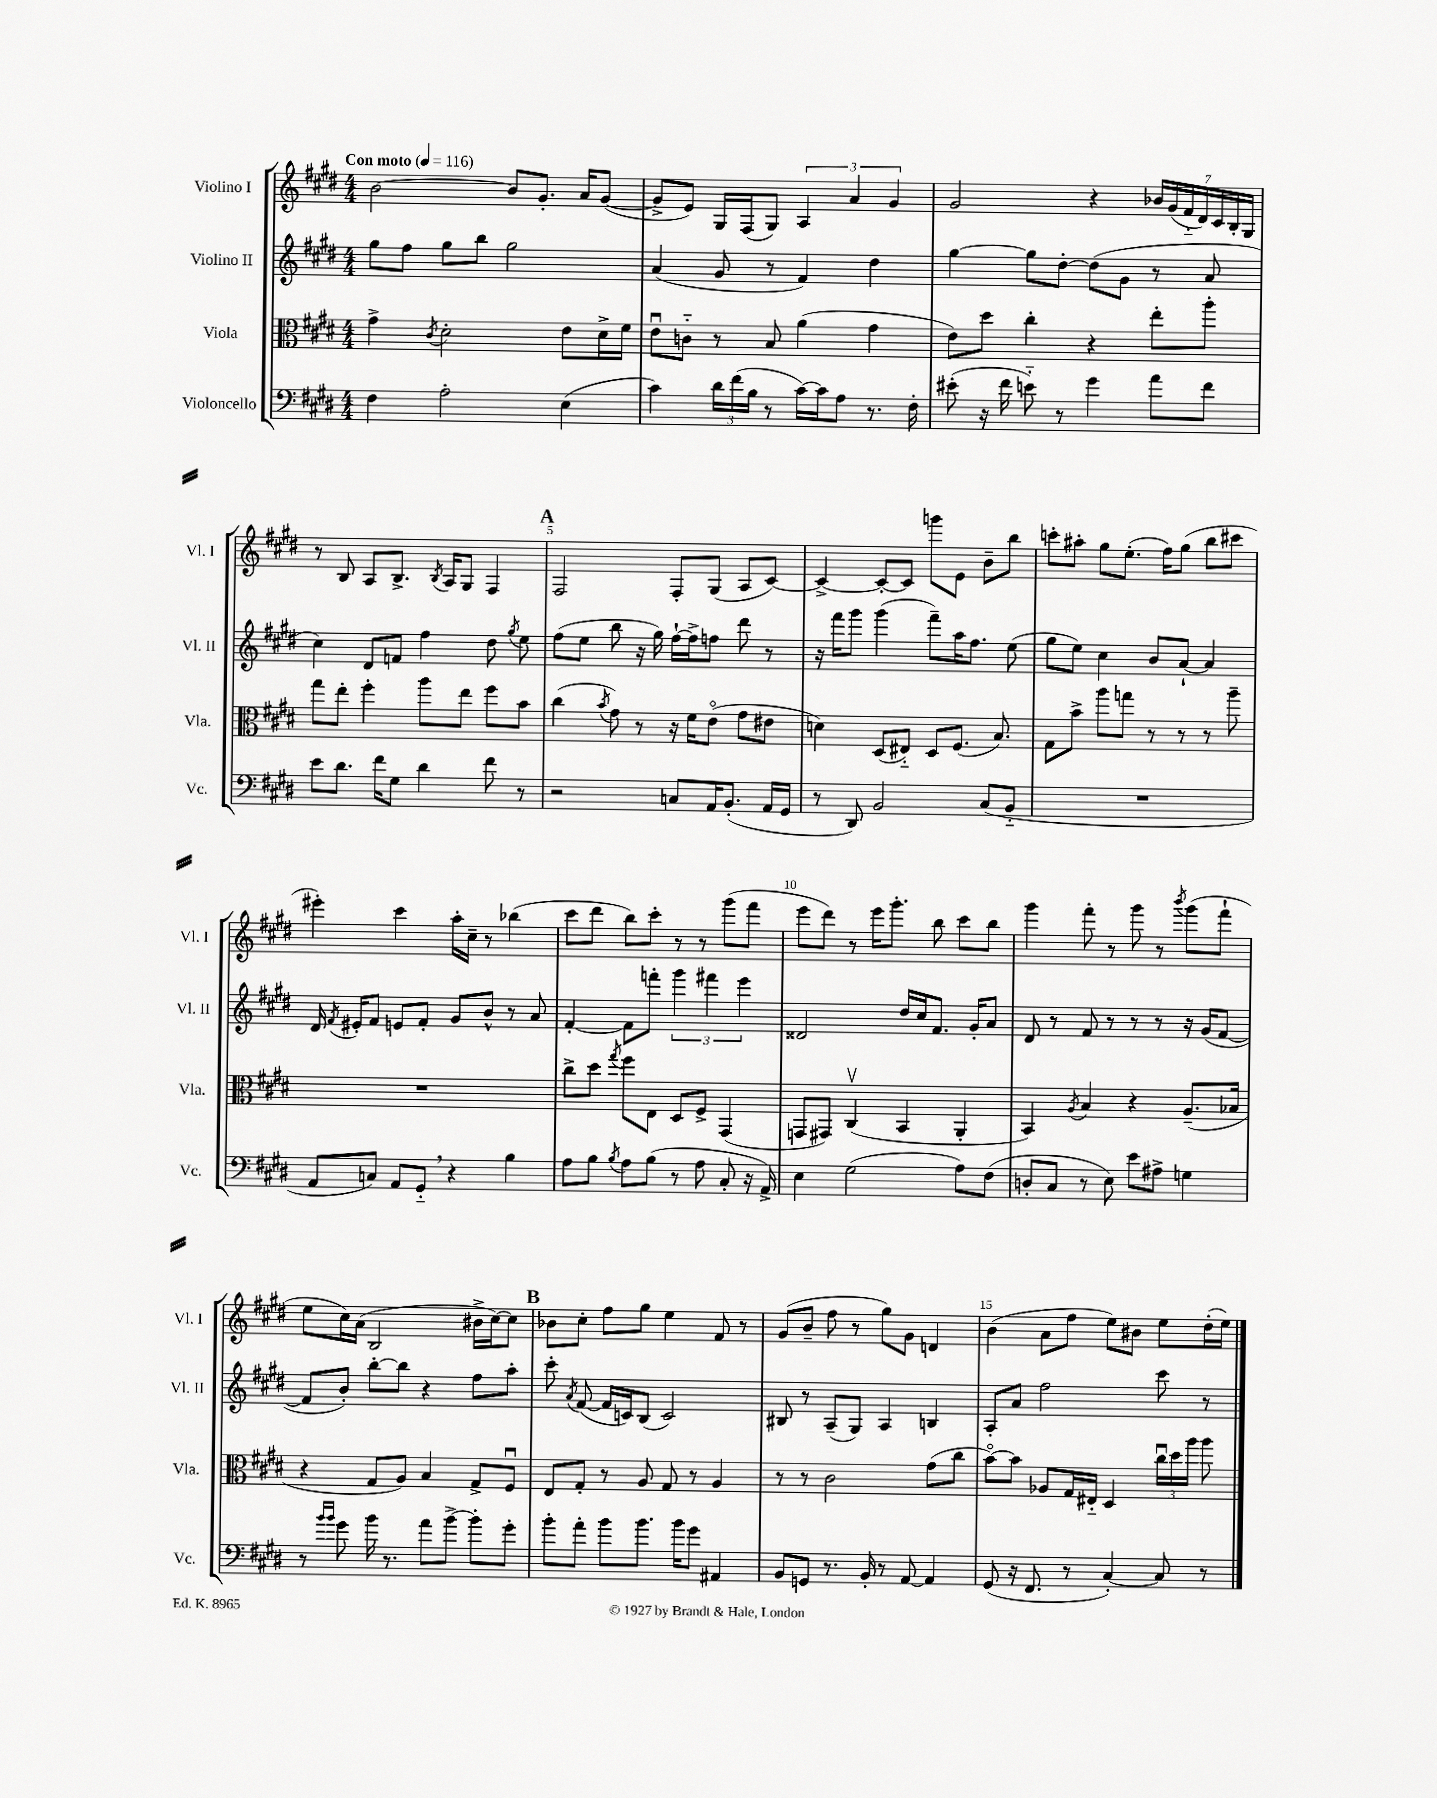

**kern	**kern	**kern	**kern
*part4	*part3	*part2	*part1
*staff4	*staff3	*staff2	*staff1
*I"Violoncello	*I"Viola	*I"Violino II	*I"Violino I
*I'Vc.	*I'Vla.	*I'Vl. II	*I'Vl. I
*clefF4	*clefC3	*clefG2	*clefG2
*k[f#c#g#d#]	*k[f#c#g#d#]	*k[f#c#g#d#]	*k[f#c#g#d#]
*M4/4	*M4/4	*M4/4	*M4/4
*MM116	*MM116	*MM116	*MM116
=1	=1	=1	=1
!	!	!	!LO:TX:a:B:t=Con moto
4F#\	4g#^\	8gg#\L	[2b\
.	.	8ff#\J	.
.	8qc#/	.	.
2A'\	2d#'\	8gg#\L	.
.	.	8bb\J	.
.	.	2gg#\	8b/L]
.	.	.	8.g#'/J
(4E\	8e\L	.	.
.	.	.	16a/KL
.	16d#^\L	.	([8g#/J
.	16f#\JJ	.	.
=2	=2	=2	=2
4c#\)	8eu\L	(4a/	8g#^/L]
.	8cn\J	.	8e/J)
24d#\LL	8r	8g#/	16G#/LL
(24f#\	.	.	.
.	.	.	(16F#/J
24B\JJ	.	.	.
8r	8B/	8r	8G#/J)
[16c#\LL)	(4a\	4f#/)	6A/
16c#\J]	.	.	.
8A\J	.	.	.
.	.	.	6a/
8.r	4g#\	4dd#\	.
.	.	.	6g#/
16F#'\	.	.	.
=3	=3	=3	=3
(8e#X'\	8e\L)	[4gg#\	2g#/
16r	8dd#\J	.	.
16f#\	.	.	.
8en\)	4cc#'\	8gg#\L]	.
8r	.	[8dd#'\J	.
4g#\	4r	(8dd#\L]	4r
.	.	8g#\J	.
8a\L	8ee'\L	8r	28b-X/LL
.	.	.	(28g#/
.	.	.	28f#/
.	.	.	28d#/)
8f#\J	8aa'\J	8a/	.
.	.	.	28c#/
.	.	.	28B'/
.	.	.	28G#/JJ
!!LO:LB:g=z
=4	=4	=4	=4
8e\L	8gg#\L	4cc#\)	8r
8.d#\J	8ee'\J	.	8B/
.	4ff#'\	8d#/L	8A/L
16f#\KL	.	.	.
8G#\J	.	8fn/J	8.B^/J
4d#\	8aa\L	4ff#\	.
.	.	.	8qB/
.	.	.	16A/KL
.	8ee\J	.	8G#/J
8f#\	8ff#\L	8dd#\	4F#/
.	.	8qgg#/	.
8r	8b\J	8ee\	.
!!LO:REH:place=s1:t=A
=5	=5	=5	=5
2r	(4cc#\	(8ff#\L	2F#/
.	.	8ee\J	.
.	8qb/	.	.
.	8g#\)	8bb\	.
.	8r	16r	.
.	.	16gg#\)	.
8Cn/L	16r	[16ff#`\LL	8F#'/L
.	16f#\KL	16ff#^\J]	.
16AA/K	(8e\J	8ffn\J	(8G#/J
(8.BB'/J	.	.	.
.	8g#\L	8ddd#\	8A/L
16AA/LL	8e#X\J	8r	[8c#/J)
16GG#/JJ	.	.	.
=6	=6	=6	=6
8r	4dn\)	16r	4c#^/_
.	.	16fff#\KL	.
8DD#/)	.	8ggg#\J	.
2BB/	(8D#/L	(4ggg#\	8c#'/L_
.	8E#X/J)	.	8c#/J]
.	8D#/L	8fff#~\L)	8gggn\L
.	(8.F#/J	16aa\K	8e\J
.	.	8.ff#\J	.
(8C#/L	.	.	8b~\L
.	8.B/)	.	.
8BB/J	.	(8ee\	8bb\J
=7	=7	=7	=7
1r	8G#\L	8gg#\L	8cccn'\L
.	8b^\J	8ee\J)	8aa#X'\J
.	8aa\L	4cc#\	8gg#\L
.	8ggn\J	.	(8.ee'\J
.	8r	8b/L	.
.	.	.	16ff#\KL)
.	8r	[8a`/J	(8gg#\J
.	8r	4a/]	8bb\L
.	8aa~\	.	8ccc#X\J
!!LO:LB:g=z
=8	=8	=8	=8
8AA/L	1r	16d#/	4eee#X'\)
.	.	8qf#/	.
.	.	16e#X'/KL	.
8Cn/J)	.	8f#/J	.
8AA/L	.	8en/L	4ccc#\
8GG#,/J	.	8f#'/J	.
4r	.	8g#/L	16aa'\LL
.	.	.	16cc#~\JJ
.	.	8b^^/J	8r
4B\	.	8r	(4bb-X\
.	.	8a/	.
=9	=9	=9	=9
8A\L	8cc#^\L	[4f#'/	8ccc#\L
8B\J	8dd#\J	.	8ddd#\J
8qB/	8qgg#/	.	.
8A\L	8ff#\L	8f#\L]	8bb\L)
(8B\J	8E\J	8fffn'\J	8ccc#'\J
8r	8D#/L	6ggg#\	8r
8A\	8F#^/J	.	8r
.	.	6fff#X\	.
8C#'/	(4GG#/	.	(8ggg#\L
.	.	6eee\	.
16r	.	.	8fff#\J
16AA^/)	.	.	.
=10	=10	=10	=10
4E\	8GGn/L	2d##X/	8eee\L
.	8GG#X/J)	.	8ddd#\J)
(2G#\	(4C#v/	.	8r
.	.	.	16eee\KL
.	.	.	8.ggg#'\J
.	4BB/	16dd#/LL	.
.	.	16cc#/J	.
.	.	8.f#/J	8bb\
8A\L)	4AA'/	.	8ccc#\L
.	.	16g#'/KL	.
(8F#\J	.	8a/J	8bb\J
=11	=11	=11	=11
8Dn'/L	4BB/)	8d#/	4ggg#\
8C#/J	.	8r	.
.	8qA/	.	.
8r	4B/	8f#/	8fff#'\
8E\)	.	8r	8r
8e\L	4r	8r	8ggg#\
8A#X^\J	.	8r	8r
.	.	.	8qbbb/
4Gn\	(8.A~/L	16r	(8ggg#\L
.	.	(16g#/KL	.
.	.	[8f#/J	8fff#`\J
.	16B-X/Jk	.	.
!!LO:LB:g=z
=12	=12	=12	=12
8r	4r	8f#/L]	8ee\L
16qqb/LL	.	.	.
16qqb/JJ	.	.	.
8g#\	.	8b'/J)	16cc#\L)
.	.	.	(16a\JJ
16b\	8G#/L	[8bb'\L	2B/
8.r	.	.	.
.	8A/J)	8bb\J]	.
8a\L	4B/	4r	.
[8b^\J	.	.	.
8b'\L]	8G#^/L	8ff#\L	16b#X^\LL
.	.	.	[16cc#\J)
8g#'\J	8F#u/J	8aa'\J	8cc#\J]
!!LO:REH:place=s1:t=B
=13	=13	=13	=13
8b'\L	8E/L	8ccc#'\	8b-X\L
.	.	8qa/	.
8a'\J	8G#'/J	([8f#/	8cc#'\J
8b\L	8r	16f#/LL]	8ff#\L
.	.	16cn/J)	.
8.b\J	8A/	(8B/J	8gg#\J
.	8G#/	2c/)	4ee\
16b\KL	.	.	.
8g#\J	8r	.	.
4AA#X/	4A/	.	8f#/
.	.	.	8r
=14	=14	=14	=14
8BB/L	8r	8B#X/	(8g#/L
8GGn/J	8r	8r	8b~/J
8.r	2c#\	(8A~/L	8ff#\
.	.	8G#/J)	8r
16BB'/	.	.	.
8r	.	4A/	8gg#\L)
[8AA/	.	.	8g#\J
4AA/]	(8g#\L	4Bn/	4dn/
.	8cc#\J	.	.
=15	=15	=15	=15
(8GG#/	[8b\L)	8A'/L	(4b\
16r	8b\J]	8a/J	.
8.FF#/	.	.	.
.	8A-X/L	2ff#\	8a\L
8r	16G#/L	.	8ff#\J
.	16E#X/JJ	.	.
[4C#'/)	4D#/	.	8ee\L)
.	.	.	8b#X\J
8C#/]	24cc#u\LL	8ccc#\	8ee\L
.	24dd#\	.	.
.	24aa\JJ	.	.
8r	8aa\	8r	(16dd#'\L
.	.	.	16ee\JJ)
==	==	==	==
*-	*-	*-	*-
